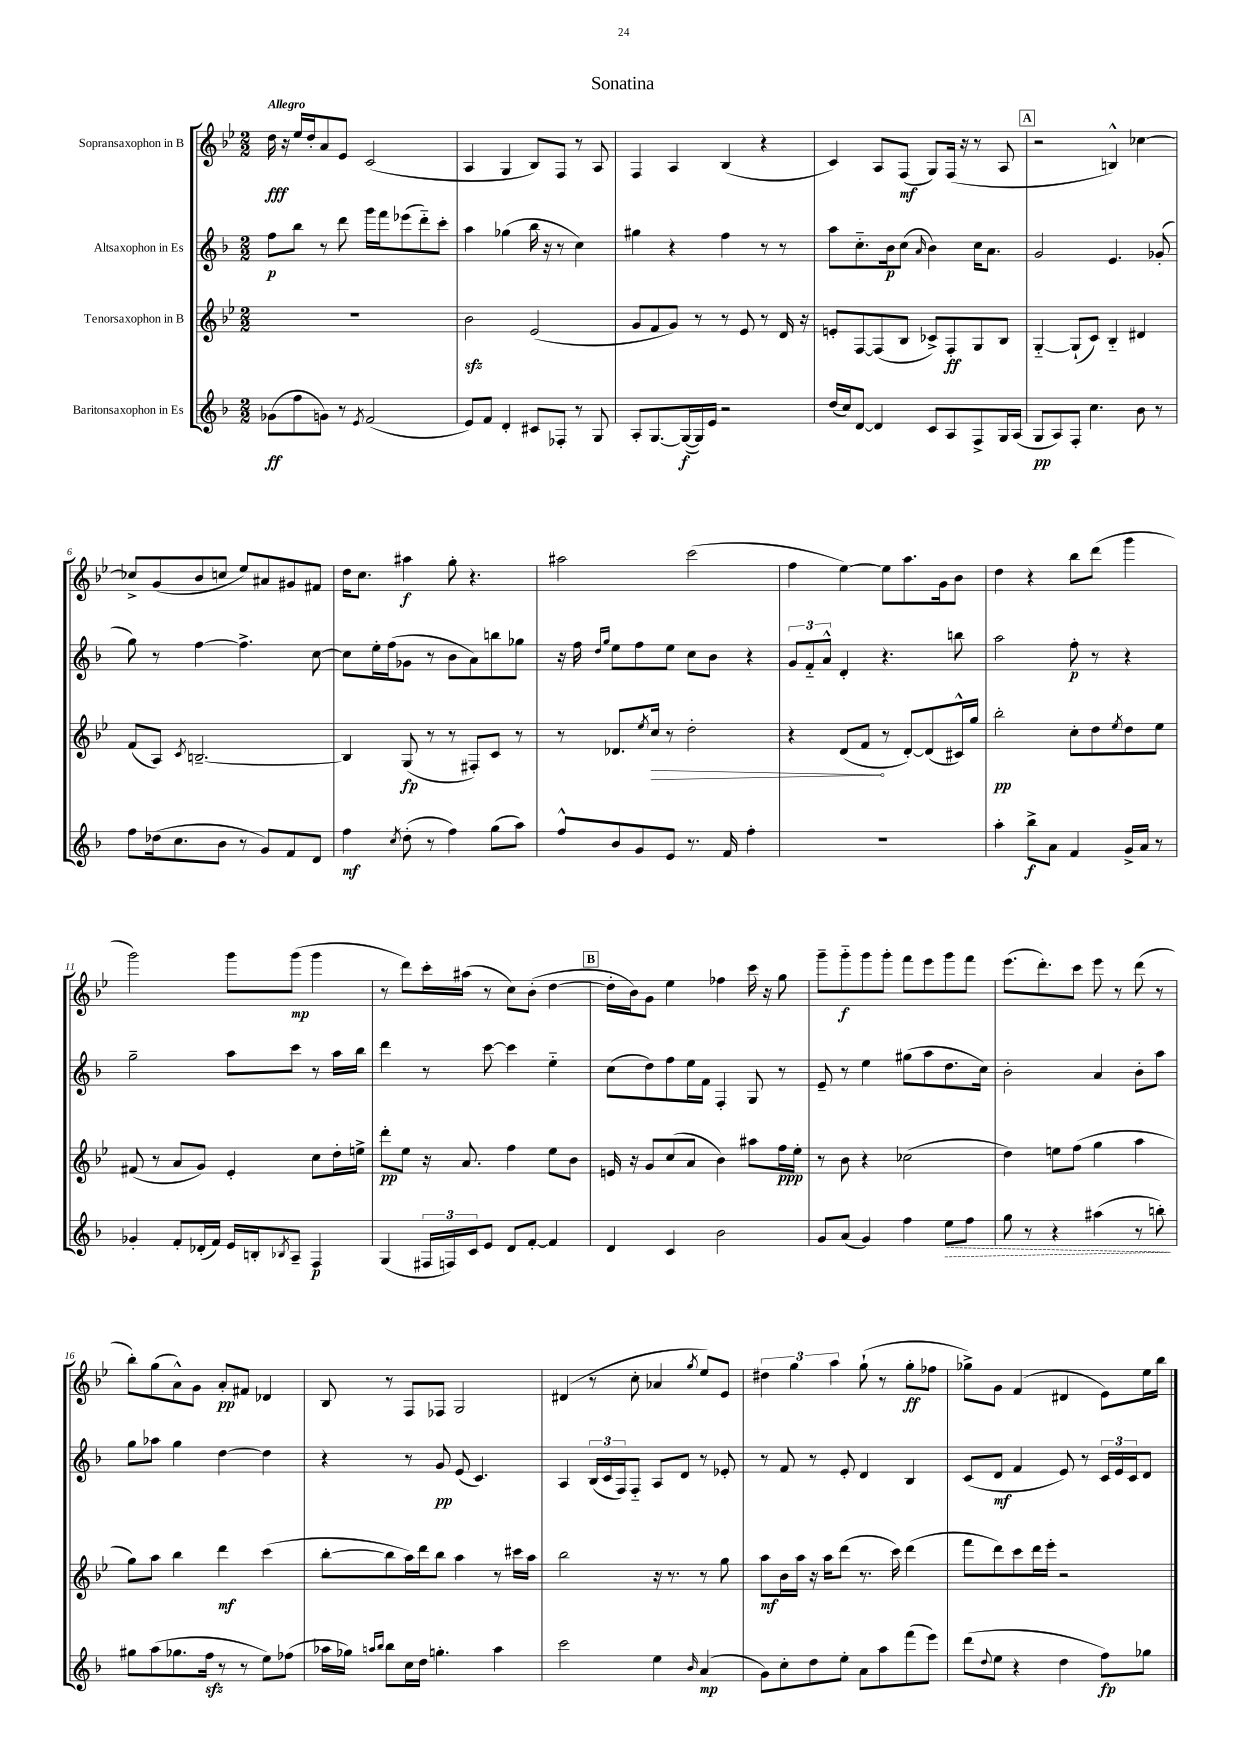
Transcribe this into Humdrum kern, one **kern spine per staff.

**kern	**kern	**kern	**kern
*staff4	*staff3	*staff2	*staff1
*clefG2	*clefG2	*clefG2	*clefG2
*k[b-]	*k[b-e-]	*k[b-]	*k[b-e-]
*M2/2	*M2/2	*M2/2	*M2/2
(8g-\L	1r	8ff\L	16dd\
.	.	.	16r
8ff\	.	8bb-\J	16ee-/LL
.	.	.	16dd'/J
8g\J)	.	8r	8a/
8r	.	8ddd\	8e-/J
8qe/	.	.	.
(2f/	.	16ggg\LL	(2c/
.	.	16fff\J	.
.	.	(8eee-\	.
.	.	8ddd'~\)	.
.	.	8ccc'\J	.
=	=	=	=
8e/L)	2b-\	4aa\	4A/
8f/J	.	.	.
4d'/	.	(4gg-\	4G/
8c#/L	(2e-/	16bb-\	8B-/L)
.	.	16r	.
8F-'/J	.	8r	8F/J
8r	.	4cc\)	8r
8G/	.	.	8A/
=	=	=	=
8A'/L	8g/L	4gg#\	4F/
[8.G/	8f/	.	.
.	8g/J)	4r	4A/
(16G/_L	.	.	.
16G/])	8r	.	.
16e/JJ	.	.	.
2r	8r	4ff\	(4B-/
.	8e-/	.	.
.	8r	8r	4r
.	16d/	8r	.
.	16r	.	.
=	=	=	=
(16dd/LL	8e'/L	8aa\L	4c/)
16cc/J)	.	.	.
[8d/J	[8F/	8.cc'~\	.
4d/]	(8F/]	.	8A/L
.	.	16b-\k	.
.	8B-/J	(8cc\J	(8F/J
.	.	16qqa/	.
8c/L	8c-^/L)	4b-\)	8G/L)
8A/	8F'/	.	(16F/Jk
.	.	.	16r
8F^/	8G/	16cc\LK	8r
.	.	8.a\J	.
16G/L	8B-/J	.	8A/
(16A/JJ	.	.	.
=	=	=	=
8G/L	[4G'~/	2g/	2r
8A/)	.	.	.
8F'/J	(8G`/]L	.	.
4.cc\	8c/J)	.	.
.	4B-'~/	4.e/	4B^^/)
8b-\	4d#/	.	[4cc-\
8r	.	(8g-'/	.
=	=	=	=
8ff\L	(8f/L	8gg\)	8cc-^/]L
(16dd-\k	8A/J)	8r	(8g/
8.cc\	.	.	.
.	8qc/	.	.
.	[2.B~/	[4ff\	8b-/
8b-\J	.	.	8cc/J
8r	.	4.ff^\]	8ee-/L)
8g/L)	.	.	8a#/
8f/	.	.	8g#/
8d/J	.	[8cc\	8f#/J
=	=	=	=
4ff\	4B/]	8cc\]L	16dd\LK
.	.	.	8.cc\J
.	.	16ee'\L	.
.	.	(16ff\J	.
8qcc/	.	.	.
(8dd'\	(8G/	8g-\J	4aa#\
8r	8r	8r	.
4ff\)	8r	8b-\L	8gg'\
.	8F#'/L)	8a\)	4.r
(8gg\L	8c/J	8bb\	.
8aa\J)	8r	8gg-\J	.
=	=	=	=
8ff^^/L	8r	16r	2aa#\
.	.	16ff\	.
.	.	16qqdd/LL	.
.	.	16qqgg/JJ	.
8b-/	8.d-/L	8ee\L	.
8g/	.	8ff\	.
.	8qee-/	.	.
.	16cc/Jk	.	.
8e/J	8r	8ee\J	.
8.r	2dd'\	8cc\L	(2ccc\
.	.	8b-\J	.
16f/	.	.	.
4ff'\	.	4r	.
=	=	=	=
1r	4r	12g/L	4ff\
.	.	12f'~/	.
.	.	12a^^/J	.
.	(8d/L	4d'/	[4ee-\)
.	8f/J	.	.
.	8r	4.r	8ee-\]L
.	[8d'/L)	.	8.aa\
.	(8d/]	.	.
.	.	.	16g\k
.	16c#^^/L)	8bb\	8b-\J
.	16gg/JJ	.	.
=	=	=	=
4aa'\	2bb-'\	2aa\	4dd\
8bb-^\L	.	.	4r
8a\J	.	.	.
4f/	8cc'\L	8ff'\	8bb-\L
.	8dd\	8r	(8ddd\J
.	8qee-/	.	.
16g^/LL	8dd\	4r	4ggg\
16a/JJ	.	.	.
8r	8ee-\J	.	.
=	=	=	=
4g-'/	(8f#/	2gg~\	2ggg\)
.	8r	.	.
8f'/L	8a/L	.	.
(16d-'/L	8g/J)	.	.
16f/JJ)	.	.	.
16e/LL	4e-'/	8aa\L	8ggg\L
16B'/J	.	.	.
8qB-/	.	.	.
8A~/J	.	8ccc\J	(8ggg\J
4F/	8cc\L	8r	4ggg\
.	16dd'\L	16aa\LL	.
.	16ee^\JJ	16bb-\JJ	.
=	=	=	=
(4G/	8ddd'\L	4ddd\	8r
.	8ee-\J	.	8ddd\L)
24F#/LL	16r	8r	16ccc'\L
24F/)	.	.	.
.	8.a/	.	(16aa#\JJ
24c/J	.	.	.
8e/J	.	[8ccc\	8r
8d/L	4ff\	4ccc\]	8cc\L)
[8f'/J	.	.	(8b-'\J
4f/]	8ee-\L	4ee'~\	[4dd\
.	8b-\J	.	.
=	=	=	=
4d/	16e/	(8cc\L	16dd'\]LL
.	16r	.	16b-\J)
.	8g/L	8dd\)	8g\J
4c/	(8cc/	8ff\	4ee-\
.	8a/J	16ee\L	.
.	.	16f\JJ	.
2b-\	4b-\)	4F'/	4ff-\
.	8aa#\L	8G/	16ccc\
.	.	.	16r
.	16ff\L	8r	8gg\
.	16ee-'\JJ	.	.
=	=	=	=
8g/L	8r	8e~/	8ggg~\L
(8a/J	8b-\	8r	8ggg'~\
4g/)	4r	4ee\	8ggg\
.	.	.	8ggg'\J
4ff\	(2cc-\	(8gg#\L	8fff\L
.	.	8aa\	8eee-\
8ee\L	.	8.dd\	8ggg\
8ff\J	.	.	8fff\J
.	.	16cc\Jk)	.
=	=	=	=
8gg\	4dd\)	2b-'\	(8.eee-\L
8r	.	.	.
.	.	.	8.ddd'\)
4r	8ee\L	.	.
.	(8ff\J	.	8ccc\J
(4aa#\	4gg\	4a/	8eee-\
.	.	.	8r
8r	4aa\	8b-'\L	(8ddd\
8bb'\)	.	8aa\J	8r
=	=	=	=
8gg#\L	8gg\L)	8gg\L	8bb-'\L)
(8aa\	8aa\J	8aa-\J	(8gg\
8.gg-\	4bb-\	4gg\	8a^^\)
.	.	.	8g\J
16ff\Jk	.	.	.
8r	4ddd\	[4dd\	8a'/L
8r	.	.	8f#/J
8ee\L)	(4ccc\	4dd\]	4d-/
(8ff-\J	.	.	.
=	=	=	=
16aa-\LL	[8bb-'\L	4r	8B-/
16gg-\JJ)	.	.	.
16qqaa/LL	.	.	.
16qqbb-/JJ	.	.	.
8bb-\L	8bb-\]	.	8r
16cc\L	16aa\L)	8r	8F/L
16dd\JJ	16ddd\J	.	.
4.gg'\	8bb-\J	8g/	8F-/J
.	4aa\	(8e/	2G/
.	.	4.c/)	.
4aa\	8r	.	.
.	16ccc#\LL	.	.
.	16aa\JJ	.	.
=	=	=	=
2ccc\	2bb-\	4A/	(4d#/
.	.	(24B-/LL	8r
.	.	24c/	.
.	.	24F/J)	.
.	.	8F'~/J	8cc'\
4ee\	16r	8A/L	4a-/
.	8.r	.	.
.	.	8d/J	.
16qqb-/	.	.	8qgg/
(4a/	8r	8r	8ee-/L)
.	8gg\	8e-'/	8e-/J
=	=	=	=
8g\L)	8aa\L	8r	6dd#\
8cc'\	16b-\L	8f/	.
.	.	.	6gg\
.	16aa\JJ	.	.
8dd\	16r	8r	.
.	16aa\LK	.	.
.	.	.	6aa\
8ee'\J	(8ddd\J	8e'/	.
8a\L	8.r	4d/	(8gg`\
8aa\	.	.	8r
.	16ccc\)	.	.
(8fff\	(4ddd\	4B-/	8gg'\L
8eee\J)	.	.	8ff-\J
=	=	=	=
(8ddd\L	8fff\L	(8c/L	8gg-^\L)
8qqdd/	.	.	.
8ee\J	8ddd\)	8d/J	8g\J
4r	8ccc\	4f/	(4f/
.	16ddd\L	.	.
.	16eee-'\JJ	.	.
4dd\	2r	8e/)	4d#/
.	.	8r	.
8ff\L)	.	24c/LL	8e-\L)
.	.	24e/	.
.	.	24c/J	.
8gg-\J	.	8d/J	16ee-\L
.	.	.	16bb-\JJ
==	==	==	==
*-	*-	*-	*-
